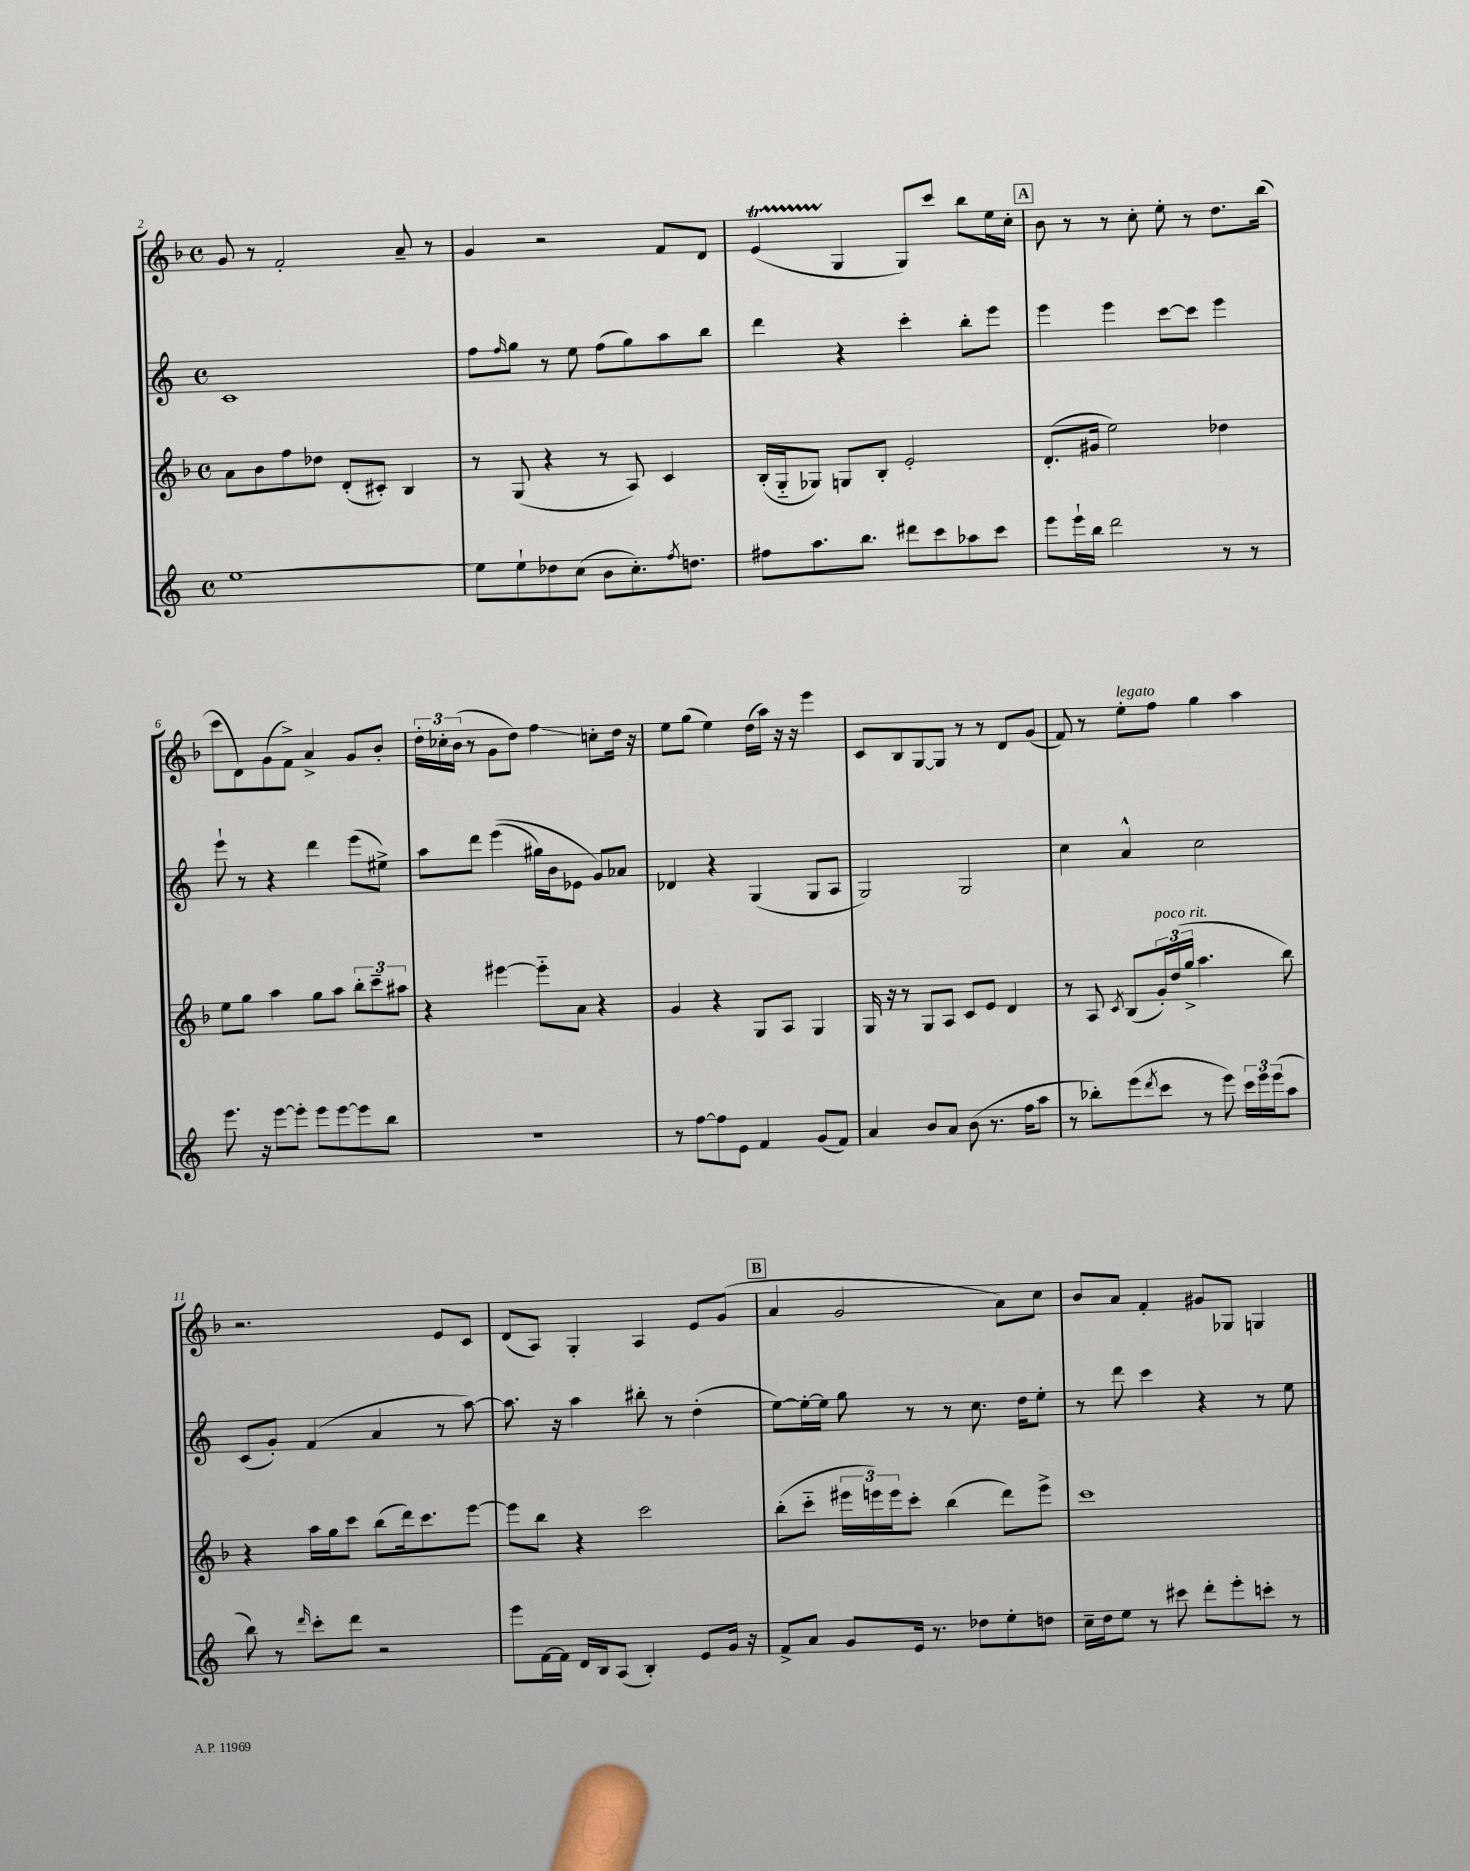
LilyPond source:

<<
\new StaffGroup <<
\new Staff = "s0" {
    \clef treble \key f \major \defaultTimeSignature \time 4/4
    g'8 r8 f'2-. a'8-- r8 |
    g'4 r2 f'8 d'8 |
    e'4\startTrillSpan( g4\stopTrillSpan g8) c'''8 bes''8 e''16 c''16-. |
    \mark \markup { \box "A" } bes'8 r8 r8 c''8-. e''8-. r8 d''8. bes''16( |
    c'''8 d'8) g'8( f'8->) a'4-> g'8 bes'8-. |
    \tuplet 3/2 { d''16-. ces''16-. bes'16( } r8 g'8 d''8) f''4\glissando c''8-. d''16 r16 |
    e''8 g''8( e''4) d''16( a''16) r16 r16 e'''4 |
    c'8 bes8 g8~ g8 r8 r8 d'8 g'8( |
    f'8) r8 e''8-.^\markup { \italic "legato" } f''8 g''4 a''4 |
    r2. e'8 c'8 |
    d'8( a8) g4-. a4 e'8 g'8( |
    \mark \markup { \box "B" } a'4 g'2 a'8) c''8 |
    bes'8 a'8 f'4-. gis'8 ges8 g4 \bar "|." |
}
\new Staff = "s1" {
    \clef treble \key c \major \defaultTimeSignature \time 4/4
    c'1 |
    f''8 \grace { f''16 } g''8 r8 e''8 f''8( g''8) a''8 b''8 |
    d'''4 r4 c'''4-. b''8-. e'''8 |
    \mark \markup { \box "A" } e'''4 e'''4 c'''8~ c'''8 e'''4 |
    e'''8-! r8 r4 d'''4 e'''8( eis''8->) |
    a''8 d'''8 e'''4(\( gis''16) b'16 ees'8 g'8\) aes'8 |
    des'4 r4 g4( g8 a8 |
    g2) g2 |
    c''4 a'4-^ c''2 |
    c'8( g'8-.) f'4( a'4 r8 a''8~) |
    a''8. r16 a''4 bis''8-. r8 d''4-.( |
    \mark \markup { \box "B" } e''8~) e''16~-. e''16 g''8 r8 r8 c''8. d''16 e''8-. |
    r8 d'''8 c'''4 r4 r8 e''8 \bar "|." |
}
\new Staff = "s2" {
    \clef treble \key f \major \defaultTimeSignature \time 4/4
    a'8 bes'8 f''8 des''8 d'8-.( cis'8-.) bes4 |
    r8 g8( r4 r8 a8) c'4 |
    bes16-.( g16-_ ges8) g8 bes8-. e'2-. |
    \mark \markup { \box "A" } d'8.-.( gis'16 e''2) des''4 |
    e''8 g''8 a''4 g''8 a''8 \tuplet 3/2 { bes''8-. c'''8-- ais''8 } |
    r4 eis'''4~ eis'''8-_ a'8 r4 |
    g'4 r4 g8 a8 g4 |
    g16 r16 r8 g8 a8 c'8 e'8 d'4 |
    r8 a8 \acciaccatura { c'8 } bes8( \tuplet 3/2 { g'16-.^\markup { \italic "poco rit." }) d''16( g''16-> } a''4. bes''8) |
    r4 a''16 g''16 c'''8 bes''8( d'''16) c'''8. e'''8~ |
    e'''8 bes''8 r4 c'''2 |
    \mark \markup { \box "B" } bes''8-.( c'''8-_ \tuplet 3/2 { eis'''16 e'''16) e'''16 } c'''8-. bes''4( d'''8) e'''8-> |
    c'''1 \bar "|." |
}
\new Staff = "s3" {
    \clef treble \key c \major \defaultTimeSignature \time 4/4
    e''1~ |
    e''8 e''8-! des''8 c''8( b'8 c''8.-.) \acciaccatura { f''8 } d''8. |
    fis''8 a''8. b''8. dis'''8 c'''8 aes''8 c'''8 |
    \mark \markup { \box "A" } e'''8 e'''16-! b''16 d'''2 r8 r8 |
    e'''8. r16 e'''8~ e'''8-. e'''8 e'''8~ e'''8 b''8 |
    r1 |
    r8 f''8~ f''8 e'8 f'4 g'8( f'8) |
    a'4 b'8 a'8 b'8( r8. f''16 a''8 |
    r8 bes''8-.) e'''8( \acciaccatura { d'''8 } c'''8 r8 e'''8) \tuplet 3/2 { c'''16 e'''16 e'''16( } a''8 |
    b''8) r8 \grace { d'''16 } c'''8-. d'''8 r2 |
    e'''8 f'16~ f'16 d'16 b16 a8( b4-.) e'8 g'16 r16 |
    \mark \markup { \box "B" } f'8-> a'8 g'8 e'16 r8. des''8 e''8-. d''8 |
    c''16-- d''16 e''8 r8 cis'''8 d'''8-. e'''8-. c'''8-. r8 \bar "|." |
}
>>
>>
\layout { \context { \Score currentBarNumber = #2 } }
